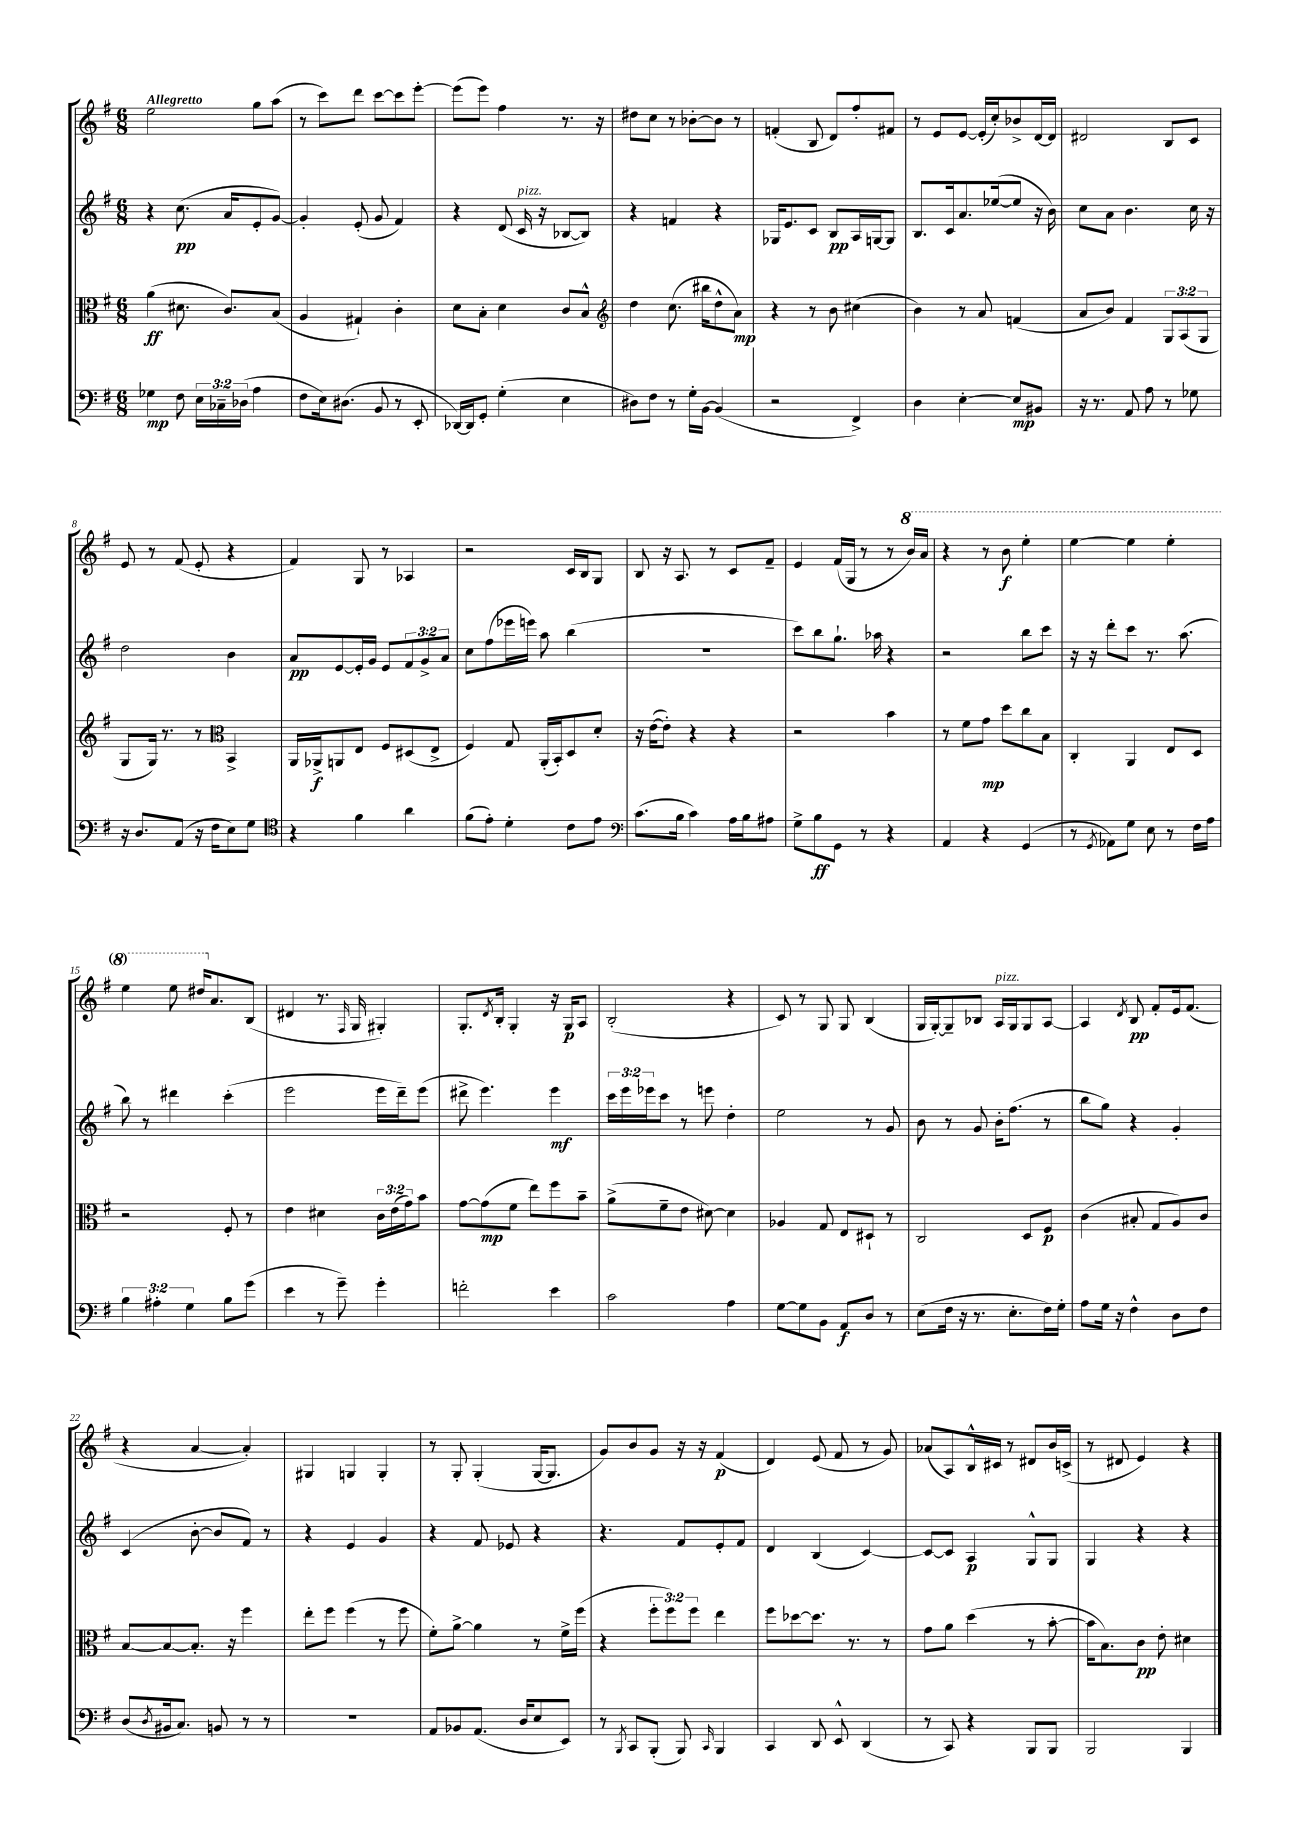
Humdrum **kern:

**kern	**kern	**kern	**kern
*staff4	*staff3	*staff2	*staff1
*clefF4	*clefC3	*clefG2	*clefG2
*k[f#]	*k[f#]	*k[f#]	*k[f#]
*M6/8	*M6/8	*M6/8	*M6/8
4G-	(4a	4r	2ee
8F#	8.d#	(8.cc	.
24E	.	.	.
24C-~	.	.	.
.	8.c)	16a	.
(24D-	.	.	.
4A	.	8e'	8gg
.	(8B	[8g)	(8aa
=	=	=	=
8F#	4A	4g']	8r
16E)	.	.	8ccc)
(8.D#	.	.	.
.	4G#`)	(8e'	8ddd
8BB	.	8g	[8ccc
8r	4c'	4f#)	8ccc]
8EE'	.	.	[8eee'
=	=	=	=
[16DD-)	8d	4r	(8eee]
16DD-]	.	.	.
8GG'	8B'	.	8eee)
(4G'	4d	(8d	4ff#
.	.	16c	.
.	.	16r	.
4E	8c	[8B-	8.r
.	8B^^	8B-])	.
.	.	.	16r
=	=	=	=
*	*clefG2	*	*
8D#)	4dd	4r	8dd#
8F#	.	.	8cc
8r	(8.cc	4f	8r
16G'	.	.	[8b-'
[16BB	16bb#	.	.
(4BB]	8dd^^	4r	8b-]
.	8a)	.	8r
=	=	=	=
2r	4r	16G-	(4f'
.	.	8.e	.
.	8r	8c	8B
.	8b	8B	8d)
4FF#^)	(4cc#	16A	8ff#'
.	.	[16G	.
.	.	8G]	8f#
=	=	=	=
4D	4b)	8.B	8r
.	.	.	8e
.	.	16c	.
[4E'	8r	8.a	[8e
.	8a	.	(16e']
.	.	([16ee-	16cc')
8E]	(4f	8ee-]	8b-^
8BB#	.	16r	[16d
.	.	16b)	16d]
=	=	=	=
16r	8a	8cc	2d#
8.r	.	.	.
.	8b)	8a	.
8AA	4f#	4.b	.
8A	.	.	.
8r	12G	.	8B
.	(12A	.	.
8G-	.	16cc	8c
.	12G	.	.
.	.	16r	.
=	=	=	=
16r	8G	2dd	8e
8.D	.	.	.
.	16G)	.	8r
.	8.r	.	.
(8AA	.	.	(8f#
16r	8r	.	8e'
16F#	.	.	.
*	*clefC3	*	*
8E)	4BB^	4b	4r
8G	.	.	.
=	=	=	=
*clefC4	*	*	*
4r	16AA	8a	4f#)
.	16AA-^	.	.
.	8AA	[8e	.
4f#	8E	16e']	8G
.	.	16g	.
.	8F#	8e	8r
4a	(8D#	12f#	4A-
.	.	12g^	.
.	8E^	.	.
.	.	12a	.
=	=	=	=
(8f#	4F#)	8cc	2r
8e')	.	(8ff#	.
4d'	8G	16eee-	.
.	.	16eee)	.
.	(16AA'	8aa	.
.	16BB')	.	.
8c	8D	(4bb	16c
.	.	.	16B
8e	8d'	.	8G
=	=	=	=
*clefF4	*	*	*
(8.c	16r	2.r	8B
.	([16e	.	.
.	8e'])	.	16r
16B	.	.	8.A
4c)	4r	.	.
.	.	.	8r
16A	4r	.	8c
16B	.	.	.
8A#	.	.	8f#~
=	=	=	=
8G^	2r	8ccc)	4e
8B	.	8bb	.
8GG	.	8.gg`	(16f#
.	.	.	16G
8r	.	.	8r
.	.	16aa-	.
4r	4b	4r	8r
.	.	.	16bb)
.	.	.	16aa
=	=	=	=
4AA	8r	2r	4r
.	8f#	.	.
4r	8g	.	8r
.	8dd	.	8bb
(4GG	8cc	8bb	4eee'
.	8B	8ccc	.
=	=	=	=
8r	4C'	16r	[4eee
.	.	16r	.
8qGG	.	.	.
8AA-)	.	8ddd'	.
8G	4AA	8ccc	4eee]
8E	.	8.r	.
8r	8E	.	4eee'
.	.	(8.aa	.
16F#	8D	.	.
16A	.	.	.
=	=	=	=
6B	2r	8bb)	4eee
.	.	8r	.
6A#'	.	.	.
.	.	4ddd#	8eee
6G	.	.	.
.	.	.	16ddd#
.	.	.	8.a
8B	8F#'	(4ccc'	.
(8g	8r	.	(8B
=	=	=	=
4e	4e	2eee	4d#
8r	4d#	.	8.r
8g~)	.	.	.
.	.	.	16qqF#
.	.	.	16G
4g'	24c	16eee	4G#')
.	(24e	.	.
.	.	16ddd~)	.
.	24g)	.	.
.	8b	(8eee	.
=	=	=	=
2f'	[8g	8ddd#^	8.G'
.	(8g]	4.eee)	.
.	.	.	8qd
.	.	.	16B'
.	8f#	.	4G'
.	8ee)	.	.
4e	8ff#	4eee	16r
.	.	.	16G
.	8b~	.	8A
=	=	=	=
2c	(8a^	24ccc	(2B'
.	.	24eee	.
.	.	24eee-	.
.	8f#~	8ccc	.
.	8e	8r	.
.	[8d#)	8eee	.
4A	4d#]	4dd'	4r
=	=	=	=
[8G	4A-	2ee	8c)
8G]	.	.	8r
8BB	8G	.	8G
8AA	8E	.	8G
8D	8D#`	8r	(4B
8r	8r	8g	.
=	=	=	=
(8E	2C	8b	16G
.	.	.	[16G')
16F#	.	8r	8G~]
16r	.	.	.
8.r	.	8g	8B-
.	.	16b'	16A
8.E'	.	(8.ff#	16G
.	8D	.	8G
16F#)	8F#	8r	[8A
16G'	.	.	.
=	=	=	=
8A	(4c	8bb	4A]
16G	.	8gg)	.
16r	.	.	.
.	.	.	8qd
4F#^^	8B#'	4r	8B
.	8G	.	8f#'
8D	8A)	4g'	16e
.	.	.	(8.f#
8F#	8c	.	.
=	=	=	=
(8D	[8B	(4c	4r
8qD	.	.	.
16BB#	8B_	.	.
8.C)	.	.	.
.	8.B']	[8b'	[4a
8BB	.	8b]	.
.	16r	.	.
8r	4ff#	8f#)	4a'])
8r	.	8r	.
=	=	=	=
2.r	8ee'	4r	4G#
.	8ff#	.	.
.	(4ff#	4e	4G
.	8r	4g	4G'
.	8ff#	.	.
=	=	=	=
8AA	8f#')	4r	8r
8BB-	[8a^	.	8G'
(8.AA	4a]	8f#	(4G'
.	.	8e-	.
16D	.	.	.
8E	8r	4r	[16G
.	.	.	8.G]
8EE)	16f#^	.	.
.	(16ff#	.	.
=	=	=	=
8r	4r	4.r	8g)
8qBBB	.	.	.
8CC	.	.	8b
(8BBB'	12ff#'	.	8g
.	12ff#)	.	.
8BBB)	.	8f#	16r
.	12ff#	.	.
.	.	.	16r
16qqCC	.	.	.
4BBB	4ee	8e'	(4f#
.	.	8f#	.
=	=	=	=
4CC	8ff#	4d	4d)
.	[8dd-	.	.
8DD	8.dd-]	(4B	(8e
8EE^^	.	.	8f#
.	8.r	.	.
(4DD	.	[4c)	8r
.	8r	.	8g)
=	=	=	=
8r	8g	8c_	(8a-
8CC)	8a	8c]	8A)
4r	(4dd	4A	16B^^
.	.	.	16c#
.	.	.	8r
8BBB	8r	8G^^	8d#
8BBB	[8b'	8G	16b
.	.	.	(16c^
=	=	=	=
2BBB	16b]	4G	8r
.	8.B)	.	.
.	.	.	8d#
.	8c	4r	4e)
.	8e'	.	.
4BBB	4d#	4r	4r
==	==	==	==
*-	*-	*-	*-
